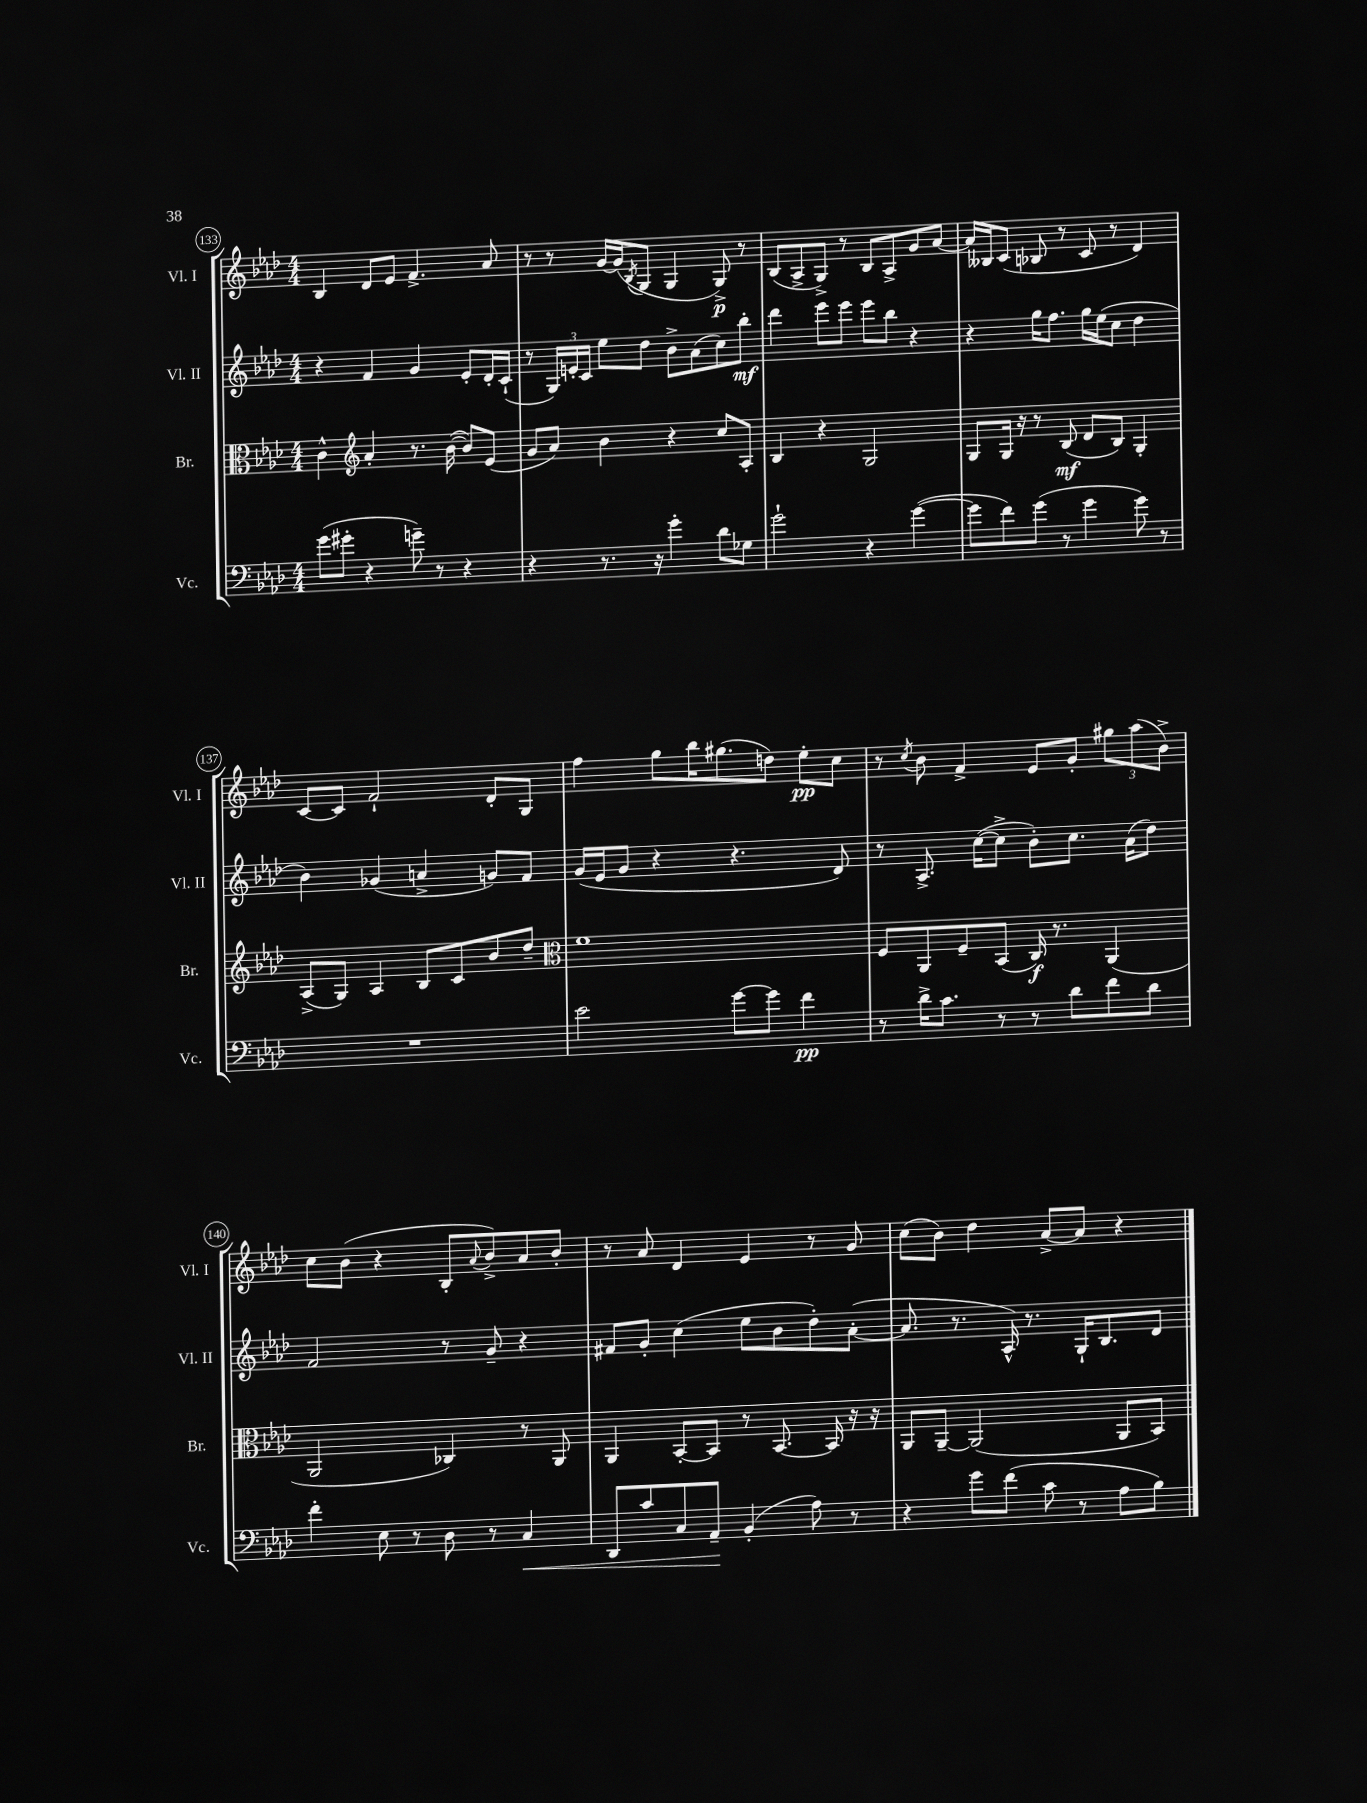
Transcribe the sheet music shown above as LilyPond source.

<<
\new StaffGroup <<
\new Staff = "s0" \with { instrumentName = "Vl. I" shortInstrumentName = "Vl. I" } {
    \clef treble \key aes \major \numericTimeSignature \time 4/4
    bes4 des'8 ees'8 f'4.-> aes'8 |
    r8 r8 g'16~ g'16( \acciaccatura { bes8 } g8 g4 g8->\p) r8 |
    bes8( aes8-> g8->) r8 bes8 aes8-> g'8 aes'8~ |
    aes'16 beses16 c'8( bes8 r8 c'8 r8 des'4) |
    c'8~ c'8 f'2-! des'8-. g8 |
    f''4 g''8 bes''16 gis''8.( d''8) ees''8-.\pp c''8 |
    r8 \acciaccatura { c''8 } bes'8 f'4-> ees'8 g'8-. \tuplet 3/2 { gis''8 aes''8( bes'8->) } |
    c''8 bes'8( r4 bes8-. \appoggiatura { aes'8 } bes'8->) aes'8 bes'8-. |
    r8 aes'8 des'4 ees'4 r8 g'8 |
    c''8( bes'8) des''4 aes'8~-> aes'8 r4 \bar "|." |
}
\new Staff = "s1" \with { instrumentName = "Vl. II" shortInstrumentName = "Vl. II" } {
    \clef treble \key aes \major \numericTimeSignature \time 4/4
    r4 f'4 g'4 ees'8-. des'16-. c'16-!( |
    r8 \tuplet 3/2 { g16) e'16-. c'16 } ees''8 des''8 bes'8-> aes'8( c''8) bes''8-.\mf |
    des'''4 ees'''8 ees'''8 ees'''8 bes''8 r4 |
    r4 g''16 f''8. g''16 ees''16( c''8 des''4 |
    bes'4) ges'4( a'4-> g'8) f'8 |
    g'16( ees'16 g'8 r4 r4. des'8) |
    r8 aes8.-> c''16~( c''8-> bes'8-.) c''8. aes'16( des''8) |
    f'2 r8 g'8-- r4 |
    fis'8 g'8-. c''4( ees''8 bes'8 des''8-.) aes'8~-.( |
    aes'8. r8. aes16-^) r8. g16-! bes8. des'8 \bar "|." |
}
\new Staff = "s2" \with { instrumentName = "Br." shortInstrumentName = "Br." } {
    \clef alto \key aes \major \numericTimeSignature \time 4/4
    c'4-^ \clef treble aes'4-. r8. bes'16~( bes'8) ees'8( |
    g'8 aes'8) bes'4 r4 c''8 aes8-. |
    bes4 r4 g2 |
    g8 g16 r16 r8 bes8\mf( des'8 bes8) g4-. |
    aes8->( g8) aes4 bes8 c'8 bes'8 des''8-- |
    \clef alto f'1 |
    f8 aes,8 f8-- bes,8( c16\f) r8. aes,4( |
    aes,2 ces4) r8 aes,8 |
    aes,4 bes,8~-. bes,8 r8 bes,8.~ bes,16 r16 r16 |
    aes,8 aes,8~-- aes,2( aes,8 bes,8) \bar "|." |
}
\new Staff = "s3" \with { instrumentName = "Vc." shortInstrumentName = "Vc." } {
    \clef bass \key aes \major \numericTimeSignature \time 4/4
    g'8( gis'8-. r4 g'8--) r8 r4 |
    r4 r8. r16 g'4-. des'8 ges8 |
    g'2-! r4 g'4~( |
    g'8 f'8) g'8( r8 g'4 g'8) r8 |
    R1 |
    ees'2 g'8~ g'8 f'4\pp |
    r8 des'16-> c'8. r8 r8 des'8 f'8 des'8 |
    f'4-. ees8 r8 des8 r8 c4\< |
    des,8 c'8 c8 aes,8--\! bes,4-.( aes8) r8 |
    r4 g'8 f'8( c'8 r8 aes8 bes8) \bar "|." |
}
>>
>>
\layout { \context { \Score currentBarNumber = #133 \override BarNumber.stencil = #(make-stencil-circler 0.1 0.3 ly:text-interface::print) } }
